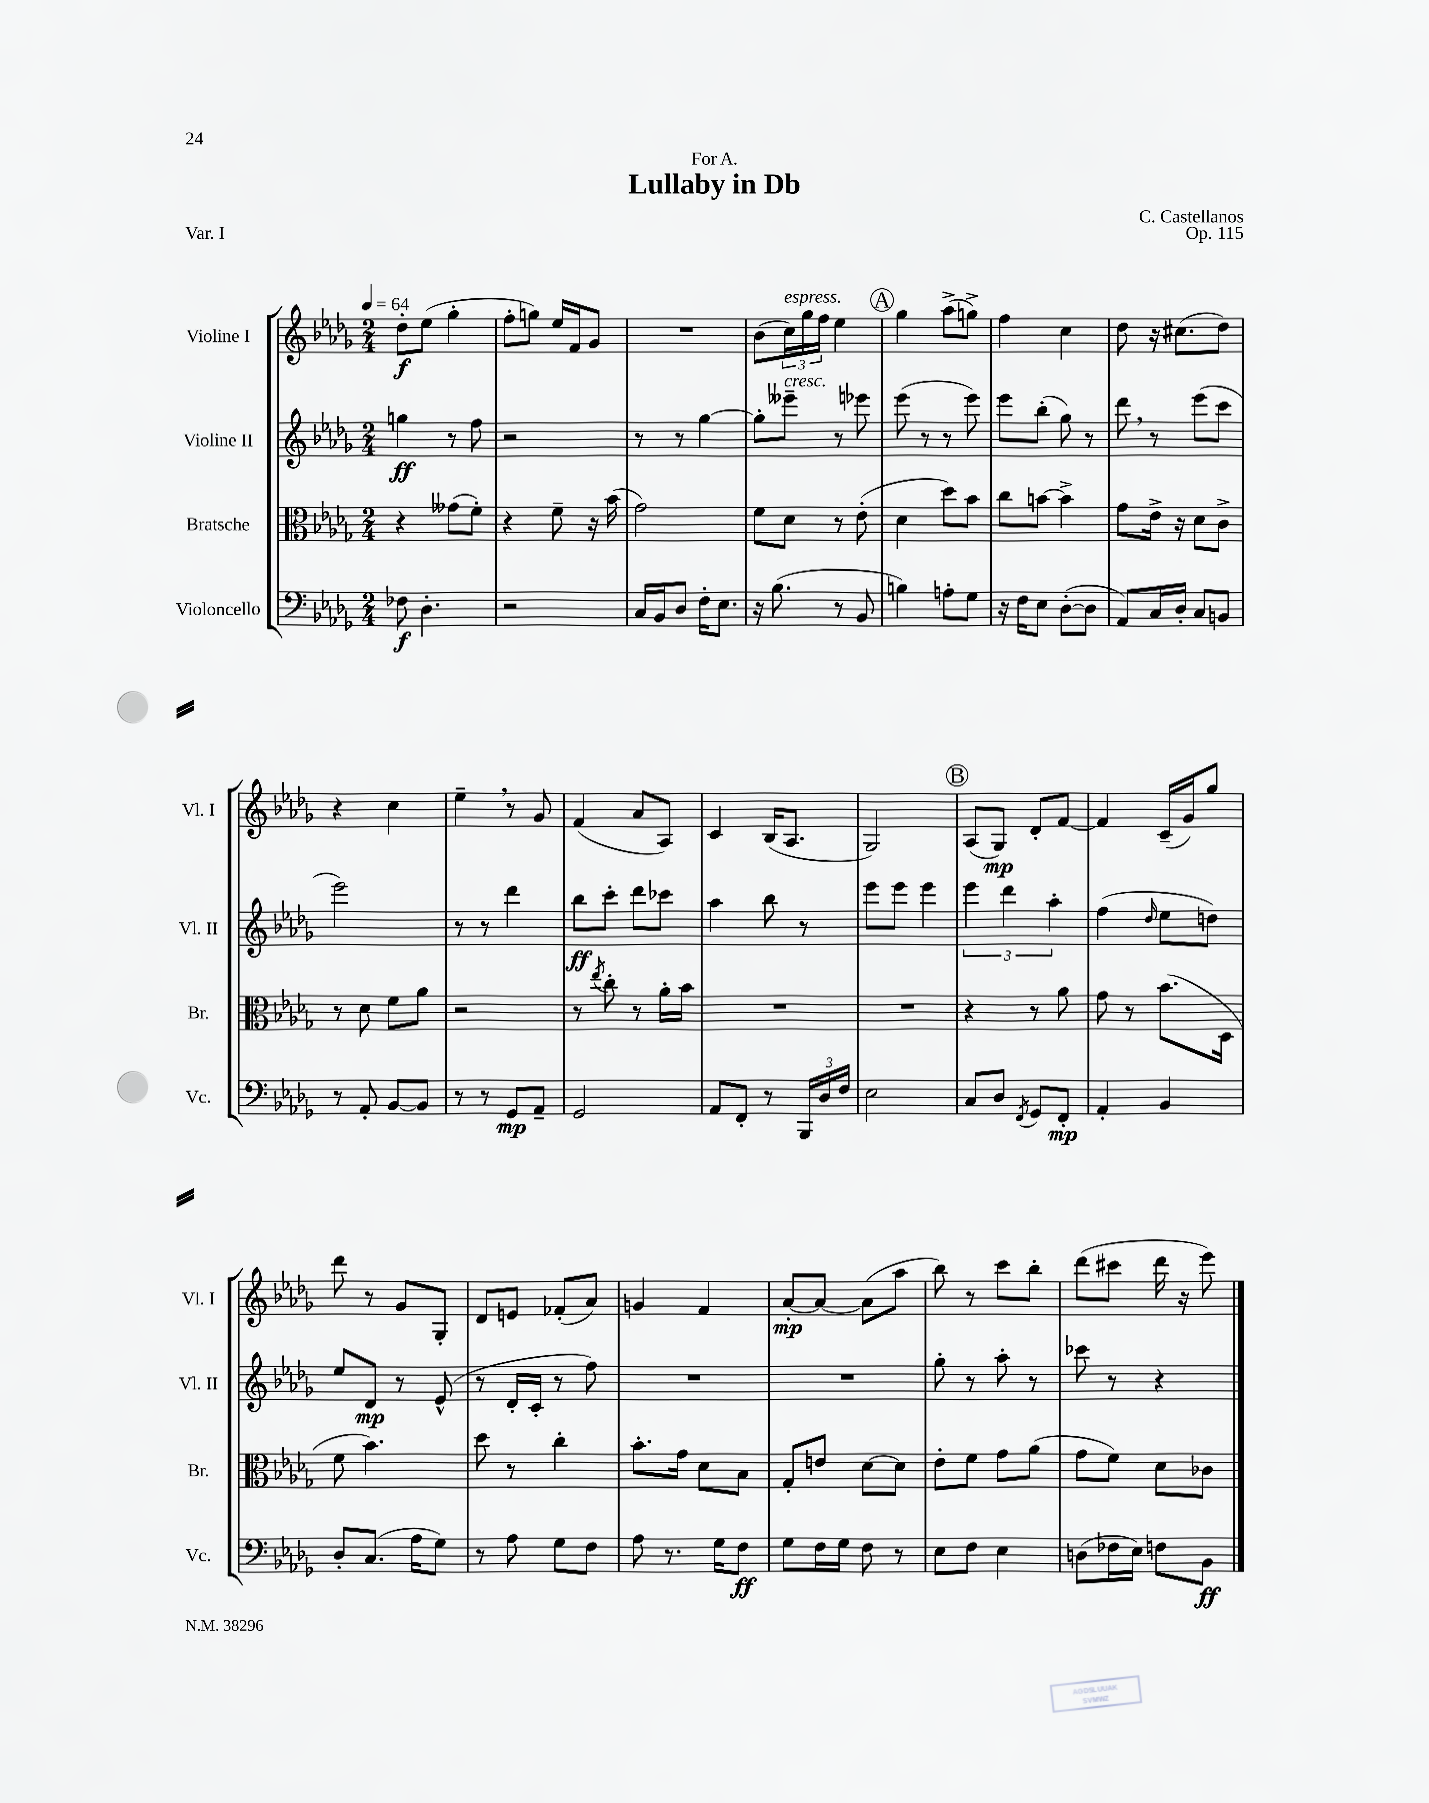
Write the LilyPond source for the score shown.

\header { title = "Lullaby in Db" composer = "C. Castellanos" dedication = "For A." opus = "Op. 115" piece = "Var. I" }
<<
\new StaffGroup <<
\new Staff = "s0" \with { instrumentName = "Violine I" shortInstrumentName = "Vl. I" } {
    \clef treble \key des \major \numericTimeSignature \time 2/4 \tempo 4 = 64
    des''8-.\f ees''8( ges''4-. |
    f''8-. g''8) ees''16 f'16 ges'8 |
    R2 |
    bes'8( \tuplet 3/2 { c''16^\markup { \italic "espress." }) ges''16 f''16 } ees''4 |
    \mark \markup { \circle "A" } ges''4 aes''8->( g''8->) |
    f''4 c''4 |
    des''8 r16 cis''8.( des''8) |
    r4 c''4 |
    ees''4-- \breathe r8 ges'8 |
    f'4( aes'8 aes8) |
    c'4 bes16( aes8. |
    ges2) |
    \mark \markup { \circle "B" } aes8( ges8\mp) des'8-. f'8~ |
    f'4 c'16--( ges'16) ges''8 |
    des'''8 r8 ges'8 ges8-. |
    des'8 e'8 fes'8-.( aes'8) |
    g'4 f'4 |
    aes'8~-.\mp aes'8~ aes'8( aes''8 |
    bes''8) r8 c'''8 bes''8-. |
    des'''8( cis'''8 des'''16 r16 ees'''8) \bar "|." |
}
\new Staff = "s1" \with { instrumentName = "Violine II" shortInstrumentName = "Vl. II" } {
    \clef treble \key des \major \numericTimeSignature \time 2/4
    g''4\ff r8 f''8 |
    r2 |
    r8 r8 ges''4~ |
    ges''8-. eeses'''8--^\markup { \italic "cresc." } r8 ees'''8 |
    \mark \markup { \circle "A" } ees'''8( r8 r8 ees'''8) |
    ees'''8 bes''8-.( ges''8) r8 |
    des'''8 \breathe r8 ees'''8( c'''8 |
    ees'''2) |
    r8 r8 des'''4 |
    bes''8\ff c'''8-. des'''8 ces'''8 |
    aes''4 bes''8 r8 |
    ees'''8 ees'''8 ees'''4 |
    \mark \markup { \circle "B" } \tuplet 3/2 { ees'''4 des'''4 aes''4-. } |
    f''4( \grace { des''16 } ees''8 d''8) |
    ees''8 des'8\mp r8 ees'8-^( |
    r8 des'16-. c'16-. r8 f''8) |
    R2 |
    R2 |
    ges''8-. r8 aes''8-. r8 |
    ces'''8 r8 r4 \bar "|." |
}
\new Staff = "s2" \with { instrumentName = "Bratsche" shortInstrumentName = "Br." } {
    \clef alto \key des \major \numericTimeSignature \time 2/4
    r4 geses'8( f'8-.) |
    r4 f'8-- r16 bes'16( |
    ges'2) |
    f'8 des'8 r8 ees'8-.( |
    \mark \markup { \circle "A" } des'4 des''8) bes'8 |
    c''8 b'8~ b'4-> |
    ges'8 ees'16-> r16 des'8 c'8-> |
    r8 des'8 f'8 aes'8 |
    r2 |
    r8 \acciaccatura { ees''8 } c''8-. r8 aes'16-. bes'16 |
    R2 |
    R2 |
    \mark \markup { \circle "B" } r4 r8 aes'8 |
    ges'8 r8 bes'8.( des16 |
    f'8 bes'4.) |
    des''8 r8 c''4-. |
    bes'8.-. ges'16 des'8 bes8 |
    ges8-. e'8 des'8~ des'8 |
    ees'8-. f'8 ges'8 aes'8( |
    ges'8 f'8) des'8 ces'8 \bar "|." |
}
\new Staff = "s3" \with { instrumentName = "Violoncello" shortInstrumentName = "Vc." } {
    \clef bass \key des \major \numericTimeSignature \time 2/4
    fes8\f des4.-. |
    r2 |
    c16 bes,16 des8 f16-. ees8. |
    r16 bes8.( r8 bes,8 |
    \mark \markup { \circle "A" } b4) a8-. ges8 |
    r16 f16 ees8 des8~-.( des8 |
    aes,8) c16 des16-. c8 b,8 |
    r8 aes,8-. bes,8~ bes,8 |
    r8 r8 ges,8\mp aes,8-- |
    ges,2 |
    aes,8 f,8-. r8 \tuplet 3/2 { bes,,16 des16 f16 } |
    ees2 |
    \mark \markup { \circle "B" } c8 des8 \acciaccatura { f,8 } ges,8 f,8-.\mp |
    aes,4-. bes,4 |
    des8-. c8.( aes16 ges8) |
    r8 aes8 ges8 f8 |
    aes8 r8. ges16 f8\ff |
    ges8 f16 ges16 f8 r8 |
    ees8 f8 ees4 |
    d8( fes16 ees16) f8 bes,8\ff \bar "|." |
}
>>
>>
\layout { \context { \Score \remove "Bar_number_engraver" } }
